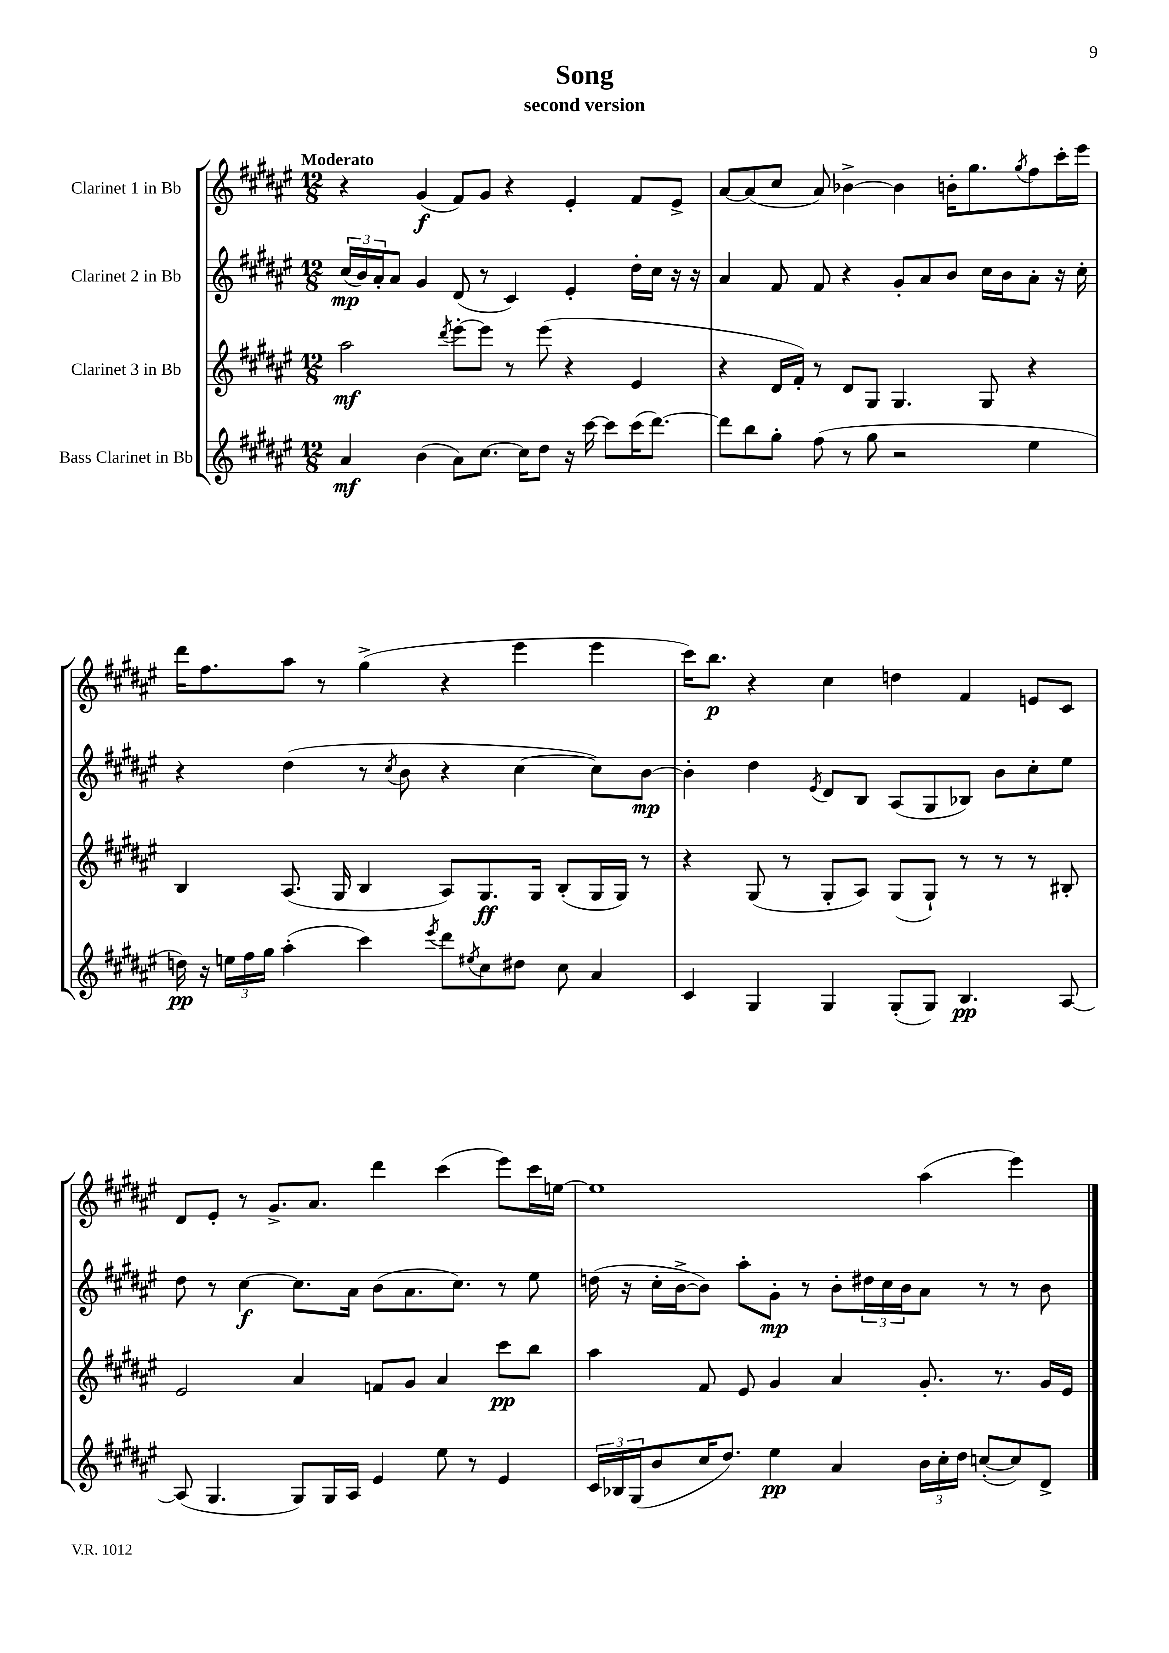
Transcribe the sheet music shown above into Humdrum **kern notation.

**kern	**dynam	**kern	**dynam	**kern	**dynam	**kern	**dynam
*part4	*part4	*part3	*part3	*part2	*part2	*part1	*part1
*staff4	*staff4	*staff3	*staff3	*staff2	*staff2	*staff1	*staff1
*I"Bass Clarinet in Bb	*	*I"Clarinet 3 in Bb	*	*I"Clarinet 2 in Bb	*	*I"Clarinet 1 in Bb	*
*clefG2	*	*clefG2	*	*clefG2	*	*clefG2	*
*k[f#c#g#d#a#e#]	*	*k[f#c#g#d#a#e#]	*	*k[f#c#g#d#a#e#]	*	*k[f#c#g#d#a#e#]	*
*M12/8	*	*M12/8	*	*M12/8	*	*M12/8	*
=1	=1	=1	=1	=1	=1	=1	=1
!	!	!	!	!	!	!LO:TX:a:B:t=Moderato	!
4a#/	mf	2aa#\	mf	(24cc#/LL	mp	4r	.
.	.	.	.	24b/)	.	.	.
.	.	.	.	24a#'/J	.	.	.
.	.	.	.	8a#/J	.	.	.
(4b\	.	.	.	4g#/	.	(4g#/	f
.	.	8qddd#/	.	.	.	.	.
8a#\L)	.	[8eee#'\L	.	(8d#/	.	8f#/L)	.
[8.cc#\J	.	8eee#\J]	.	8r	.	8g#/J	.
.	.	8r	.	4c#/)	.	4r	.
16cc#\KL]	.	.	.	.	.	.	.
8dd#\J	.	(8eee#\	.	.	.	.	.
16r	.	4r	.	4e#'/	.	4e#'/	.
[16ccc#\	.	.	.	.	.	.	.
8ccc#\L]	.	.	.	.	.	.	.
(16ccc#\K	.	4e#/	.	16dd#'\LL	.	8f#/L	.
[8.ddd#\J)	.	.	.	16cc#\JJ	.	.	.
.	.	.	.	16r	.	8e#^/J	.
.	.	.	.	16r	.	.	.
=2	=2	=2	=2	=2	=2	=2	=2
8ddd#\L]	.	4r	.	4a#/	.	[8a#/L	.
8bb\	.	.	.	.	.	(8a#/]	.
8gg#'\J	.	16d#/LL	.	8f#/	.	8cc#/J	.
.	.	16f#'/JJ)	.	.	.	.	.
(8ff#\	.	8r	.	8f#/	.	8a#/)	.
8r	.	8d#/L	.	4r	.	[4b-X^\	.
8gg#\	.	8G#/J	.	.	.	.	.
2r	.	4.G#/	.	8g#'/L	.	4b-\]	.
.	.	.	.	8a#/	.	.	.
.	.	.	.	8b/J	.	16bn'\KL	.
.	.	.	.	.	.	8.gg#\	.
.	.	8G#/	.	16cc#\LL	.	.	.
.	.	.	.	16b\J	.	.	.
.	.	.	.	.	.	8qgg#/	.
4ee#\	.	4r	.	8a#'\J	.	8ff#\	.
.	.	.	.	16r	.	16ccc#'\L	.
.	.	.	.	16cc#'\	.	16eee#\JJ	.
!!LO:LB:g=z
=3	=3	=3	=3	=3	=3	=3	=3
16ddn\)	pp	4B/	.	4r	.	16ddd#\KL	.
16r	.	.	.	.	.	8.ff#\	.
24een\LL	.	.	.	.	.	.	.
24ff#\	.	.	.	.	.	.	.
24gg#\JJ	.	.	.	.	.	.	.
(4aa#'\	.	(8.A#/	.	(4dd#\	.	8aa#\J	.
.	.	.	.	.	.	8r	.
.	.	16G#/	.	.	.	.	.
4ccc#\)	.	4B/	.	8r	.	(4gg#^\	.
.	.	.	.	8qcc#/	.	.	.
.	.	.	.	8b\	.	.	.
8qeee#/	.	.	.	.	.	.	.
8ddd#\L	.	8A#/L)	.	4r	.	4r	.
8qee#X/	.	.	.	.	.	.	.
8cc#\	.	8.G#/	ff	.	.	.	.
8dd#X\J	.	.	.	[4cc#\	.	4eee#\	.
.	.	16G#/Jk	.	.	.	.	.
8cc#\	.	(8B'/L	.	.	.	.	.
4a#/	.	16G#/L	.	8cc#\L])	.	4eee#\	.
.	.	16G#/JJ)	.	.	.	.	.
.	.	8r	.	[8b\J	mp	.	.
=4	=4	=4	=4	=4	=4	=4	=4
4c#/	.	4r	.	4b'\]	.	16ccc#\KL)	.
.	.	.	.	.	.	8.bb\J	p
4G#/	.	(8G#/	.	4dd#\	.	4r	.
.	.	8r	.	.	.	.	.
.	.	.	.	8qe#/	.	.	.
4G#/	.	8G#'/L	.	8d#/L	.	4cc#\	.
.	.	8A#/J)	.	8B/J	.	.	.
(8G#'/L	.	(8G#/L	.	(8A#/L	.	4ddn\	.
8G#/J)	.	8G#`/J)	.	8G#/	.	.	.
4.B/	pp	8r	.	8B-X/J)	.	4f#/	.
.	.	8r	.	8b\L	.	.	.
.	.	8r	.	8cc#'\	.	8en/L	.
[8A#/	.	8B#X'/	.	8ee#\J	.	8c#/J	.
!!LO:LB:g=z
=5	=5	=5	=5	=5	=5	=5	=5
(8A#/]	.	2e#/	.	8dd#\	.	8d#/L	.
4.G#/	.	.	.	8r	.	8e#'/J	.
.	.	.	.	[4cc#\	f	8r	.
.	.	.	.	.	.	8.g#^/L	.
8G#/L)	.	4a#/	.	8.cc#\L]	.	.	.
.	.	.	.	.	.	8.a#/J	.
16G#/L	.	.	.	.	.	.	.
16A#/JJ	.	.	.	16a#\Jk	.	.	.
4e#/	.	8fn/L	.	(8b\L	.	4ddd#\	.
.	.	8g#/J	.	8.a#\	.	.	.
8ee#\	.	4a#/	.	.	.	(4ccc#\	.
.	.	.	.	8.cc#\J)	.	.	.
8r	.	.	.	.	.	.	.
4e#/	.	8ccc#\L	pp	8r	.	8eee#\L)	.
.	.	8bb\J	.	8ee#\	.	16ccc#\L	.
.	.	.	.	.	.	[16een\JJ	.
=6	=6	=6	=6	=6	=6	=6	=6
24c#/LL	.	4aa#\	.	(16ddn\	.	1ee]	.
24B-X/	.	.	.	.	.	.	.
.	.	.	.	16r	.	.	.
(24G#/J	.	.	.	.	.	.	.
8b/	.	.	.	16cc#'\LL	.	.	.
.	.	.	.	[16b^\J	.	.	.
16cc#/K	.	8f#/	.	8b\J])	.	.	.
8.dd#/J)	.	.	.	.	.	.	.
.	.	8e#/	.	8aa#'\L	.	.	.
4ee#\	pp	4g#/	.	8g#'\J	mp	.	.
.	.	.	.	8r	.	.	.
4a#/	.	4a#/	.	8b'\L	.	.	.
.	.	.	.	24dd#X\L	.	.	.
.	.	.	.	24cc#\	.	.	.
.	.	.	.	24b\J	.	.	.
24b\LL	.	8.g#'/	.	8a#\J	.	(4aa#\	.
24cc#'\	.	.	.	.	.	.	.
24dd#\JJ	.	.	.	.	.	.	.
([8ccn'/L	.	.	.	8r	.	.	.
.	.	8.r	.	.	.	.	.
8cc/])	.	.	.	8r	.	4eee#\)	.
8d#^/J	.	16g#/LL	.	8b\	.	.	.
.	.	16e#/JJ	.	.	.	.	.
==	==	==	==	==	==	==	==
*-	*-	*-	*-	*-	*-	*-	*-
